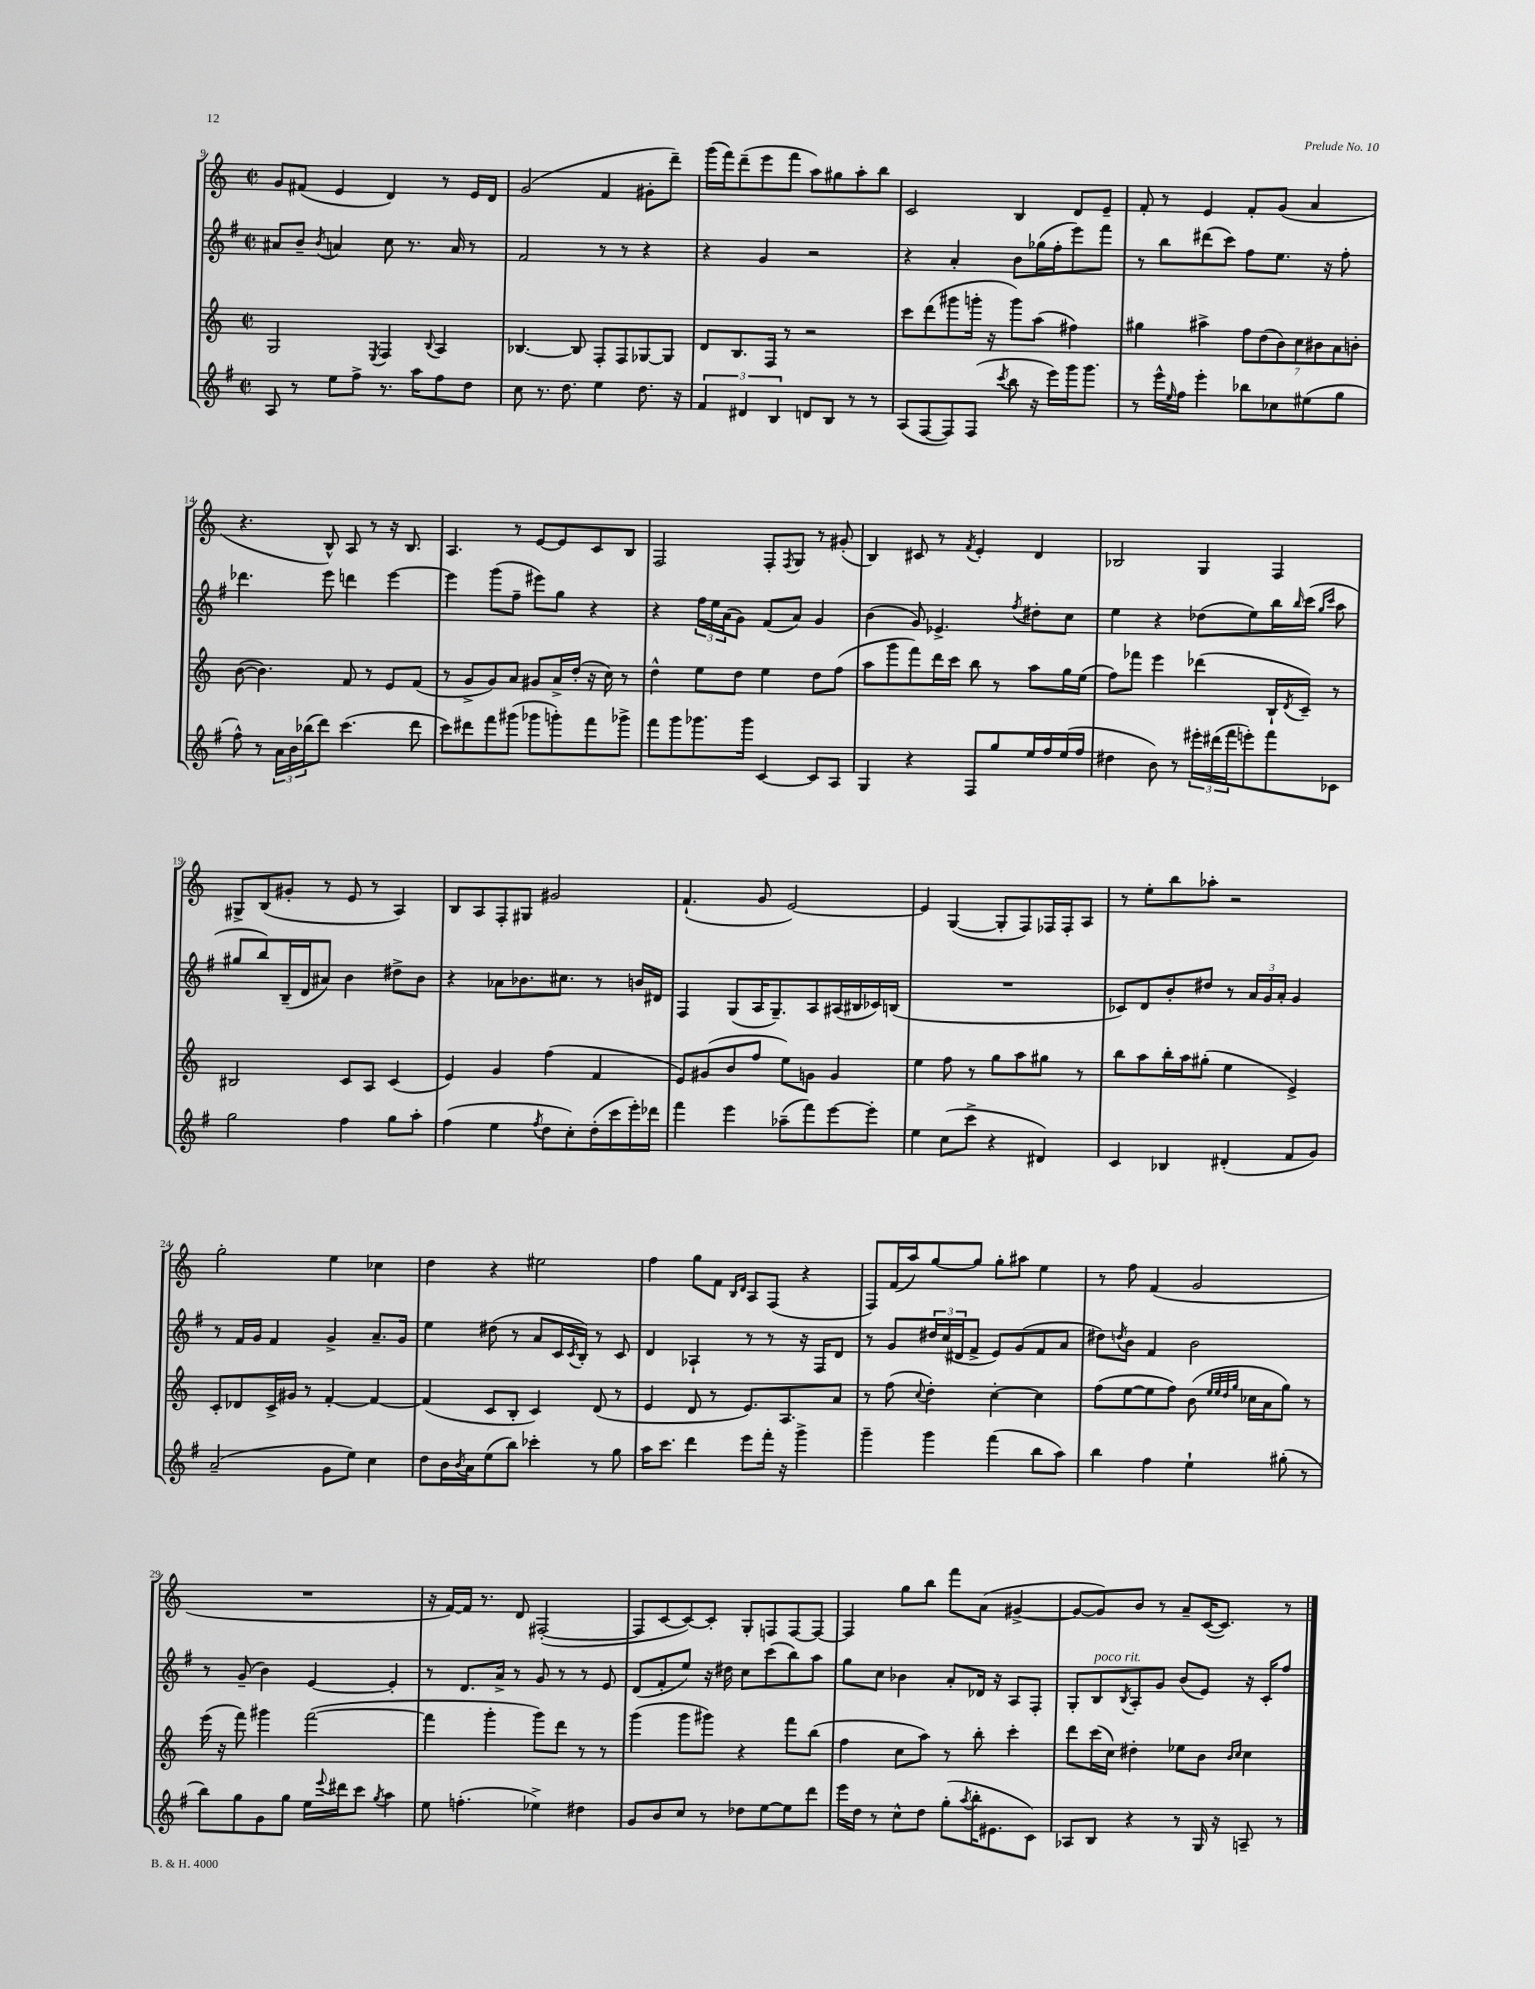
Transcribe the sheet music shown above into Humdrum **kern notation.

**kern	**kern	**kern	**kern
*part4	*part3	*part2	*part1
*staff4	*staff3	*staff2	*staff1
*clefG2	*clefG2	*clefG2	*clefG2
*k[f#]	*k[]	*k[f#]	*k[]
*M2/2	*M2/2	*M2/2	*M2/2
*met(c|)	*met(c|)	*met(c|)	*met(c|)
=9	=9	=9	=9
8A/	2G/	8a#X/L	8g/L
8r	.	8b~/J	(8f#X/J
.	.	8qb/	.
8ee\L	.	4an/	4e/
8ff#^\J	.	.	.
.	8qE/	.	.
8.r	4F/	8cc\	4d/)
.	.	8.r	.
16aa\KL	.	.	.
.	8qqB/	.	.
8ff#\	4A/	.	8r
.	.	16a/	.
8dd\J	.	8r	16e/LL
.	.	.	16d/JJ
=10	=10	=10	=10
8cc\	[4.B-X/	2f#/	(2g/
8.r	.	.	.
8.dd\	.	.	.
.	8B-/]	.	.
4ee\	8F'/L	8r	4f/
.	8F/	8r	.
8.dd\	[8G-X/	4r	8g#X'\L
.	8G-/J]	.	8ddd~\J)
16r	.	.	.
=11	=11	=11	=11
6f#/	8d/L	4r	(16ggg\LL
.	.	.	16fff\J)
.	8.B/	.	(8ddd~\
6d#X/	.	.	.
.	.	4g/	8eee\
.	16F/Jk	.	.
6B/	.	.	.
.	8r	.	8fff\J
8dn/L	2r	2r	8aa\L)
8B/J	.	.	8gg#X\
8r	.	.	8aa'\
8r	.	.	8bb\J
=12	=12	=12	=12
(8A/L	8ccc\L	4r	2c/
[8F#/	(8ddd\	.	.
8F#/])	8ggg#X\	4a'/	.
(8F#/J	16gggn'\Jk	.	.
.	16r	.	.
8qccc/	.	.	.
8bb\	8ggg\L)	8b\L	4B/
16r	(8aa\J	(16gg-X\L	.
16eee\LL)	.	16ff#'\J	.
16ggg\J	4ff#X\)	8eee\)	8d/L
8.ggg\J	.	.	.
.	.	8fff#\J	8e~/J
=13	=13	=13	=13
8r	4gg#X\	8r	8f'/
16eee^^\LL	.	8bb\L	8r
16qqee/	.	.	.
16ff#\JJ	.	.	.
4eee'\	4aa#X^\	(8ddd#X\	4e/
.	.	8ccc\J)	.
8bb-X\L	14ff\L	8ff#\L	8f'/L
.	(14dd\	.	.
8cc-X\	.	8.ee\J	(8g/J
.	14b\)	.	.
.	14cc\	.	.
(8ee#X\	.	.	4a/
.	14b#X\	.	.
.	.	16r	.
.	14a\	.	.
8gg\J	.	8ff#'\	.
.	14bn'\J	.	.
!!LO:LB:g=z
=14	=14	=14	=14
8ff#^^\)	([8b\	4.ddd-X\	4.r
8r	4.b\])	.	.
24a\LL	.	.	.
24b\	.	.	.
(24bb-X\J	.	.	.
8ddd\J)	.	8eee\	8B^^/)
(4.ccc\	8f/	4dddn\	8A/
.	8r	.	8r
.	8e/L	[4eee\	16r
.	.	.	8.B/
8ddd\	(8f/J	.	.
=15	=15	=15	=15
8ccc\L)	8r	4eee\]	4.A/
8ddd#X\	8g^/L	.	.
8fff#\	8g/)	(8ggg\L	.
(8ggg#X\J	8a/J	8ff#~\J	8r
8ggg-X\L	8g#X/L	8eee#X\L)	[8e/L
8gggn'\)	16a^/L	8gg\J	8e/]
.	(16dd'/JJ	.	.
8fff#\	16r	4r	8c/
.	16cc\)	.	.
8ggg-X^\J	8r	.	8B/J
=16	=16	=16	=16
8fff#\L	4dd^^\	4r	2F/
8ggg\	.	.	.
8.ggg-X\	8ee\L	24ff#\LL	.
.	.	24ee\	.
.	.	(24a\J	.
.	8dd\J	8g\J)	.
16ggg-\Jk	.	.	.
[4c/	4ee\	(8f#/L	8F'/L
.	.	.	8qF/
.	.	8a/J)	8G/J
8c/L]	8dd\L	4g/	8r
8A/J	(8ff\J	.	(8g#X'/
=17	=17	=17	=17
4G/	8aa\L	(4b\	4B/)
.	8ggg\	.	.
4r	8fff\)	8g/)	8c#X/
.	16ddd\L	4.e-X^/	8r
.	16ccc\JJ	.	.
.	.	.	8qf/
8F#/L	8bb\	.	4e'/
8gg/	8r	.	.
.	.	8qff#/	.
16ee/L	8aa\L	8dd#X'\L	4d/
16ff#/	.	.	.
(16ee/	16gg\L	8cc\J	.
16ff#/JJ	(16ee\JJ	.	.
=18	=18	=18	=18
4dd#X\	8ff\L)	4ee\	2B-X/
.	8fff-X\J	.	.
8b\)	4eee\	4r	.
8r	.	.	.
24eee#X'\LL	(4ddd-X\	(8dd-X\L	4G/
(24ddd#X\	.	.	.
24fff#\J	.	.	.
8eeen'\)	.	8ee\)	.
8fff#\	16B`/LL	16bb\L	4F/
.	8qd/	16qqbb/	.
.	16c~/JJ)	(16ccc\JJ	.
.	.	16qqgg/LL	.
.	.	16qqccc/JJ	.
8c-X\J	8r	8aa\	.
!!LO:LB:g=z
=19	=19	=19	=19
2gg\	2B#X/	8gg#X/L	8G#X^/L
.	.	8bb/)	(8B/
.	.	(16B~/L	8g#X'/J
.	.	16d/J	.
.	.	8a#X/J)	8r
4ff#\	8c/L	4b\	8e/
.	8A/J	.	8r
8gg\L	(4c/	8dd#X^\L	4A/)
8aa'\J	.	8b\J	.
=20	=20	=20	=20
(4ff#\	4e/)	4r	8B/L
.	.	.	8A/
4ee\	4g/	8a-X\L	8F'/
.	.	8.b-X\	8G#X/J
8qff#/	.	.	.
8dd\L	(4ff\	.	2g#X/
.	.	8.cc#X\J	.
8cc'\)	.	.	.
(16dd'\L	4f/	8r	.
16ccc\	.	.	.
16eee'\)	.	16bn/LL	.
16ddd-X\JJ	.	16d#X/JJ	.
=21	=21	=21	=21
4fff#\	8e/L)	4F#/	(4.f`/
.	(8g#X/	.	.
4eee\	8b/	(8G/L	.
.	8ff/J	16A/K	8g/
.	.	8.G~/)	.
(8aa-X~\L	8ee\L)	.	[2e/)
8fff#\)	8gn\J	8A/	.
[8eee\	4g/	(16A#X/L	.
.	.	16B#X/	.
8eee'\J]	.	16c-X/)	.
.	.	(16Bn/JJ	.
=22	=22	=22	=22
4ee\	4ee\	1r	4e/]
(8cc\L	8ff\	.	([4G/
8ccc^\J	8r	.	.
4r	8gg\L	.	8G'/L]
.	8aa\	.	8F/)
4d#X/)	8gg#X\J	.	16F-X/L
.	.	.	16F-'/J
.	8r	.	8A/J
=23	=23	=23	=23
4c/	8bb\L	8c-X/L)	8r
.	8aa\	8d/	8ee'\L
4B-X/	16bb'\L	8b'/	8bb\
.	16aa\J	.	.
.	(8gg#X'\J	8dd#X/J	8aa-X'\J
(4d#X'/	4ee\	8r	2r
.	.	24a/LL	.
.	.	24g/	.
.	.	24a'/JJ	.
8f#/L	4e^/)	4g/	.
8g/J)	.	.	.
!!LO:LB:g=z
=24	=24	=24	=24
(2a~/	8c'/L	8r	2gg'\
.	8d-X/	16f#/LL	.
.	.	16g/JJ	.
.	16c^/L	4f#/	.
.	16g#X/JJ	.	.
.	8r	.	.
8g\L	[4f'/	4g^/	4ee\
8ee\J)	.	.	.
4cc\	4f/_	8.a~/L	4cc-X\
.	.	16g/Jk	.
=25	=25	=25	=25
8dd\L	(4f/]	4ee\	4dd\
16b\L	.	.	.
8qb/	.	.	.
16a\J	.	.	.
(8ee\	8c/L	(8dd#X\	4r
8bb\J)	8B'/J	8r	.
4ccc-X'\	4c/)	8a/L	2ee#X\
.	.	16c/L	.
.	.	8qc/	.
.	.	16B'/JJ)	.
8r	(8d/	8r	.
8gg\	8r	8c/	.
=26	=26	=26	=26
16aa\KL	4e/	4d/	4ff\
8.ccc\J	.	.	.
4ddd\	8d/	4A-X`/	8gg\L
.	8r	.	8f\J
.	.	.	16qqB/LL
.	.	.	16qqd/JJ
8eee\L	8.e/L)	8r	8A/L
16fff#'\Jk	.	8r	(8F/J
16r	8.A/	.	.
4ggg^\	.	16r	4r
.	.	16F#/KL	.
.	8a/J	8d/J	.
=27	=27	=27	=27
4ggg~\	8r	8r	8F/L)
.	(8ff\	8g/L	(16f/L
.	.	.	16aa/J)
.	8qqcc/	.	.
4ggg\	4dd'\)	24dd#X/L	[8gg/
.	.	(24cc/	.
.	.	24d#X/J	.
.	.	8f#^/J	8gg/J]
(4fff#\	[4cc'\	8e/L)	8gg'\L
.	.	(8g/	8aa#X\J
8bb\L	4cc\]	8f#/	4ee\
8aa\J)	.	8a/J	.
=28	=28	=28	=28
4bb\	(8ff\L	8dd#X\L)	8r
.	.	8qddn/	.
.	[8ee\	8b\J	8ff\
4ff#\	8ee\]	4f#/	(4f/
.	8ff\J)	.	.
4ee`\	(8b\	2b\	2g/
.	32qqee/LLL	.	.
.	32qqee/	.	.
.	32qqdd/	.	.
.	32qqgg/JJJ	.	.
.	16cc-X\LL	.	.
.	16a\J	.	.
(8gg#X'\	8gg\J)	.	.
8r	8r	.	.
!!LO:LB:g=z
=29	=29	=29	=29
8bb\L)	(16eee\	8r	1r
.	16r	.	.
8gg\	8fff\)	(8g~/	.
8g\	4ggg#X\	4b\)	.
8gg\J	.	.	.
16ee\LL	([2fff\	[4e/	.
8qqeee/	.	.	.
16ddd#X\J	.	.	.
8ccc\J	.	.	.
8qgg/	.	.	.
4aa\	.	4e'/]	.
=30	=30	=30	=30
8ee\	4fff\]	8r	16r
.	.	.	[16f/LL)
(4.ffn'\	.	8.d/L	16f/JJ]
.	.	.	8.r
.	4ggg'\	.	.
.	.	16a^/Jk	.
.	.	8r	8d/
4ee-X^\)	8ggg\L)	8g/	([2F#X'/
.	8ddd\J	8r	.
4dd#X\	8r	8r	.
.	8r	8e/	.
=31	=31	=31	=31
8g/L	(4ggg\	(8d/L	8F#/L]
8b/	.	8f#'/	[8c/
8cc/J	8ggg\L	8ee/J)	8c/_)
8r	8ggg#X\J)	16r	8c'/J]
.	.	16dd#X\	.
8dd-X\L	4r	8cc\L	8G'/L
[8ee\	.	(8ccc\	8Fn/
8ee\]	8fff\L	8bb\)	[8F/
8ddd\J	(8bb\J	8aa\J	8F/J_
=32	=32	=32	=32
16eee\LL	4ff\	8gg\L	4F/]
16dd\JJ	.	.	.
8r	.	8cc\J	.
8cc^^\L	8cc\L	4b-X\	8gg\L
8dd\J	8aa\J)	.	8bb\J
(8gg'\L	8r	8a'/L	8fff\L
8qaa/	.	.	.
16bb'\K	8bb'\	16d-X/Jk	(8a\J
8.e#X\	.	16r	.
.	4ccc'\	8A/L	[4g#X^/
8c\J)	.	8F#'/J	.
=33	=33	=33	=33
8A-X/L	8ddd\L	8G'/L	8g#/L_
!	!	!LO:TX:a:i:t=poco rit.	!
8B/J	(16ccc\L	8B/	8g#/])
.	16cc\JJ)	.	.
.	.	8qB/	.
4r	4dd#X'\	8A'/	8b/J
.	.	8g/J	8r
8r	8ee-X\L	(8b/L	8a~/L
16G/	8b\J	8e/J)	([16c/K
16r	.	.	8.c/J])
.	16qqb/LL	.	.
.	16qqcc/JJ	.	.
8An~/	4cc\	16r	.
.	.	16c'/KL	.
8r	.	8ff#/J	8r
==	==	==	==
*-	*-	*-	*-
